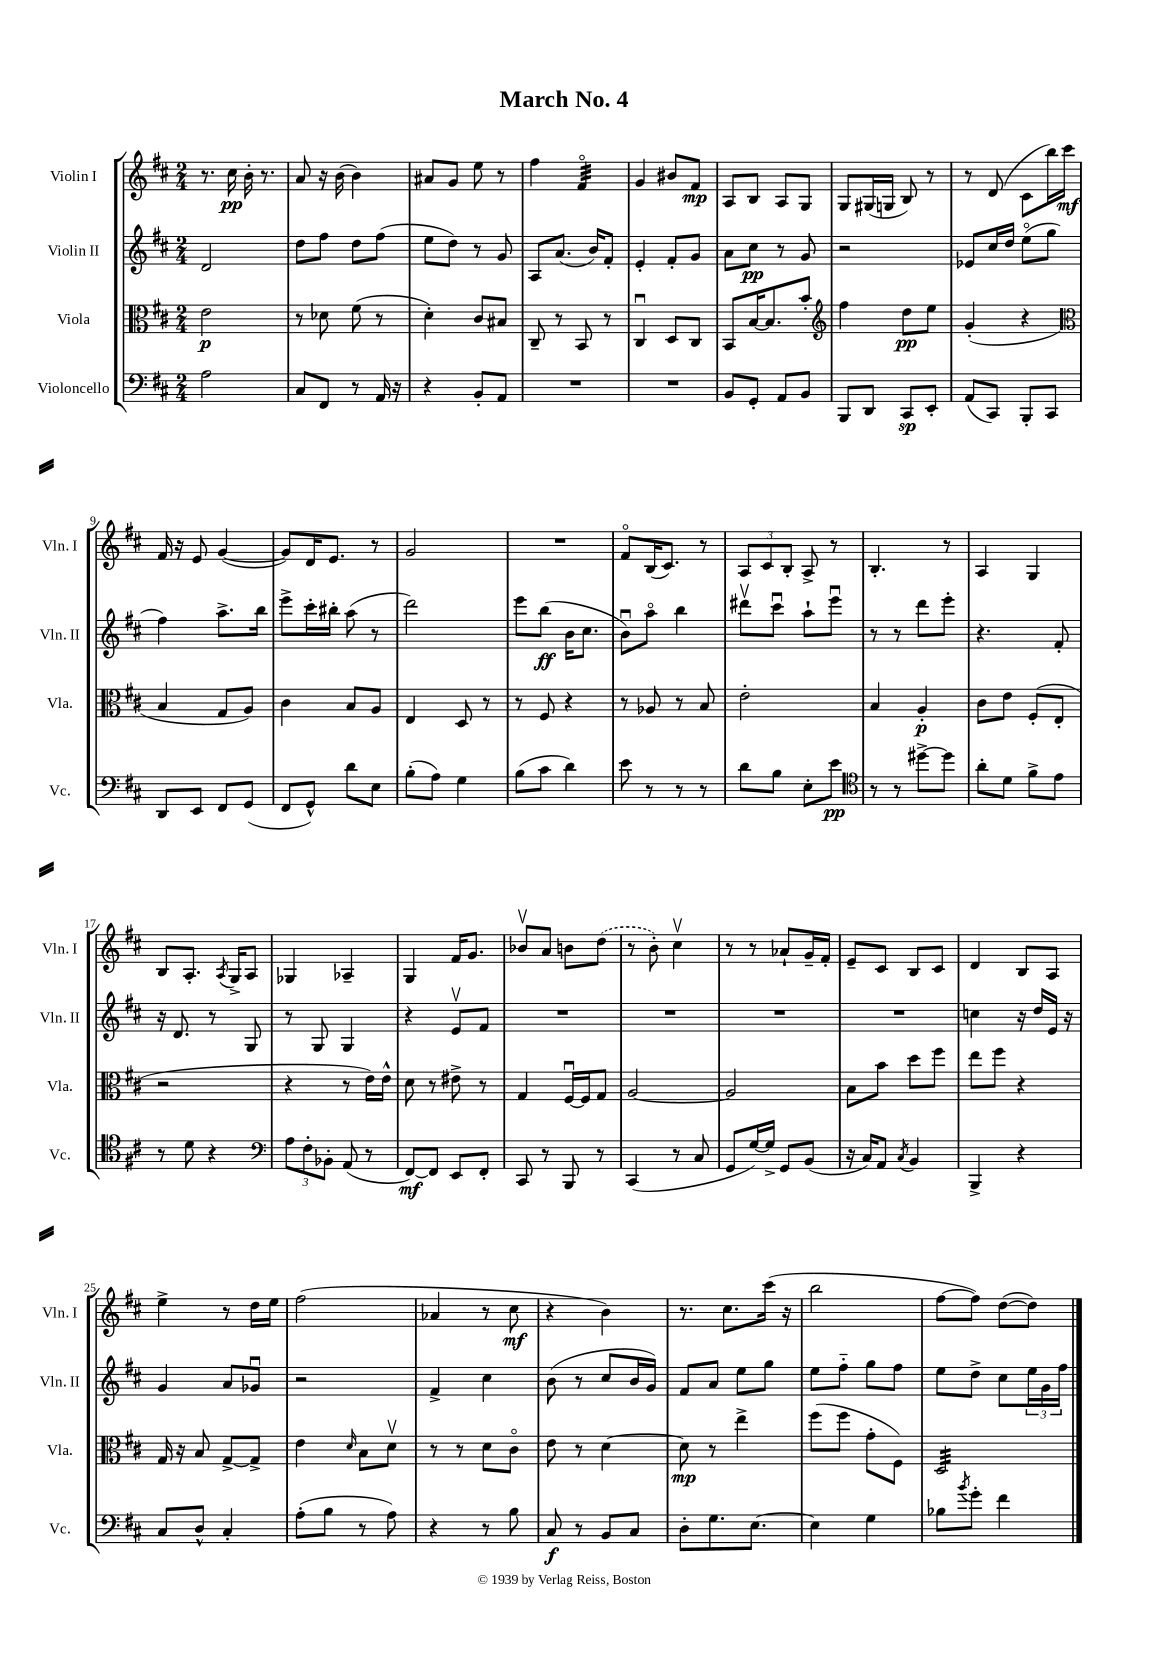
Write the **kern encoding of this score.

**kern	**dynam	**kern	**dynam	**kern	**dynam	**kern	**dynam
*part4	*part4	*part3	*part3	*part2	*part2	*part1	*part1
*staff4	*staff4	*staff3	*staff3	*staff2	*staff2	*staff1	*staff1
*I"Violoncello	*	*I"Viola	*	*I"Violin II	*	*I"Violin I	*
*I'Vc.	*	*I'Vla.	*	*I'Vln. II	*	*I'Vln. I	*
*clefF4	*	*clefC3	*	*clefG2	*	*clefG2	*
*k[f#c#]	*	*k[f#c#]	*	*k[f#c#]	*	*k[f#c#]	*
*M2/4	*	*M2/4	*	*M2/4	*	*M2/4	*
=1	=1	=1	=1	=1	=1	=1	=1
2A\	.	2e\	p	2d/	.	8.r	.
.	.	.	.	.	.	16cc#\	pp
.	.	.	.	.	.	16b'\	.
.	.	.	.	.	.	8.r	.
=2	=2	=2	=2	=2	=2	=2	=2
8C#/L	.	8r	.	8dd\L	.	8a/	.
8FF#/J	.	8d-X\	.	8ff#\J	.	16r	.
.	.	.	.	.	.	(16b\	.
8r	.	(8f#\	.	8dd\L	.	4b\)	.
16AA/	.	8r	.	(8ff#\J	.	.	.
16r	.	.	.	.	.	.	.
=3	=3	=3	=3	=3	=3	=3	=3
4r	.	4d'\)	.	8ee\L	.	8a#X/L	.
.	.	.	.	8dd\J)	.	8g/J	.
8BB'/L	.	8c#/L	.	8r	.	8ee\	.
8AA/J	.	8B#X/J	.	8g/	.	8r	.
=4	=4	=4	=4	=4	=4	=4	=4
2r	.	8C#~/	.	8A/L	.	4ff#\	.
.	.	8r	.	(8.a/J	.	.	.
*	*	*	*	*	*	*tremolo	*
.	.	8BB/	.	.	.	32f#/LLL	.
.	.	.	.	.	.	32f#/	.
.	.	.	.	16b/KL)	.	32f#/	.
.	.	.	.	.	.	32f#/	.
.	.	8r	.	8f#'/J	.	32f#/	.
.	.	.	.	.	.	32f#/	.
.	.	.	.	.	.	32f#/	.
.	.	.	.	.	.	32f#/JJJ	.
*	*	*	*	*	*	*Xtremolo	*
=5	=5	=5	=5	=5	=5	=5	=5
2r	.	4C#u/	.	4e'/	.	4g/	.
.	.	8D/L	.	8f#'/L	.	8b#X/L	.
.	.	8C#/J	.	8g/J	.	8f#/J	mp
=6	=6	=6	=6	=6	=6	=6	=6
8BB/L	.	8BB/L	.	8a\L	.	8A/L	.
8GG'/J	.	[16B/K	.	8cc#\J	pp	8B/J	.
.	.	8.B/]	.	.	.	.	.
8AA/L	.	.	.	8r	.	8A/L	.
8BB/J	.	8b'/J	.	8g/	.	8G/J	.
=7	=7	=7	=7	=7	=7	=7	=7
*	*	*clefG2	*	*	*	*	*
8BBB/L	.	4ff#\	.	2r	.	8G/L	.
8DD/J	.	.	.	.	.	(16G#X/L	.
.	.	.	.	.	.	16Gn/JJ	.
8CC#/L	sp	8dd\L	pp	.	.	8B/)	.
8EE'/J	.	8ee\J	.	.	.	8r	.
=8	=8	=8	=8	=8	=8	=8	=8
(8AA/L	.	(4g'/	.	8e-X/L	.	8r	.
8CC#/J)	.	.	.	16cc#/L	.	(8d/	.
.	.	.	.	16dd/JJ	.	.	.
8BBB'/L	.	4r	.	(8ee\L	.	8c#\L	.
8CC#/J	.	.	.	8gg\J	.	16bb\L)	.
.	.	.	.	.	.	16ccc#\JJ	mf
!!LO:LB:g=z
=9	=9	=9	=9	=9	=9	=9	=9
*	*	*clefC3	*	*	*	*	*
8DD/L	.	4B/	.	4ff#\)	.	16f#/	.
.	.	.	.	.	.	16r	.
8EE/J	.	.	.	.	.	8e/	.
8FF#/L	.	8G/L	.	8.aa^\L	.	([4g/	.
(8GG/J	.	8A/J)	.	.	.	.	.
.	.	.	.	16bb\Jk	.	.	.
=10	=10	=10	=10	=10	=10	=10	=10
8FF#/L	.	4c#\	.	8eee^\L	.	8g/L])	.
8GG^^/J)	.	.	.	16ccc#'\L	.	16d/K	.
.	.	.	.	16bb#X'\JJ	.	8.e/J	.
8d\L	.	8B/L	.	(8aa\	.	.	.
8E\J	.	8A/J	.	8r	.	8r	.
=11	=11	=11	=11	=11	=11	=11	=11
(8B'\L	.	4E/	.	2ddd\)	.	2g/	.
8A\J)	.	.	.	.	.	.	.
4G\	.	8D/	.	.	.	.	.
.	.	8r	.	.	.	.	.
=12	=12	=12	=12	=12	=12	=12	=12
(8B\L	.	8r	.	8eee\L	.	2r	.
8c#\J	.	8F#/	.	(8bb\J	ff	.	.
4d\)	.	4r	.	16b\KL	.	.	.
.	.	.	.	8.cc#\J	.	.	.
=13	=13	=13	=13	=13	=13	=13	=13
8e\	.	8r	.	8bu\L)	.	8f#/L	.
8r	.	8A-X/	.	8aa\J	.	(16B/K	.
.	.	.	.	.	.	8.c#/J)	.
8r	.	8r	.	4bb\	.	.	.
8r	.	8B/	.	.	.	8r	.
=14	=14	=14	=14	=14	=14	=14	=14
8d\L	.	2e'\	.	8ddd#Xv\L	.	12A/L	.
.	.	.	.	.	.	12c#/	.
8B\J	.	.	.	8ccc#u\J	.	.	.
.	.	.	.	.	.	12B'/J	.
8E'\L	.	.	.	8aa`\L	.	8A^/	.
8e\J	pp	.	.	8eeeu\J	.	8r	.
=15	=15	=15	=15	=15	=15	=15	=15
*clefC4	*	*	*	*	*	*	*
8r	.	4B/	.	8r	.	4.B'/	.
8r	.	.	.	8r	.	.	.
[8dd#X^\L	.	4A'/	p	8ddd\L	.	.	.
8dd#\J]	.	.	.	8eee'\J	.	8r	.
=16	=16	=16	=16	=16	=16	=16	=16
8a'\L	.	8c#\L	.	4.r	.	4A/	.
8d\J	.	8e\J	.	.	.	.	.
8f#^\L	.	(8F#'/L	.	.	.	4G/	.
8e\J	.	8E'/J	.	8f#'/	.	.	.
!!LO:LB:g=z
=17	=17	=17	=17	=17	=17	=17	=17
8r	.	2r	.	16r	.	8B/L	.
.	.	.	.	8.d/	.	.	.
8d\	.	.	.	.	.	8.A'/J	.
4r	.	.	.	8r	.	.	.
.	.	.	.	.	.	8qA/	.
.	.	.	.	.	.	16G^/KL	.
.	.	.	.	8G/	.	8A/J	.
=18	=18	=18	=18	=18	=18	=18	=18
*clefF4	*	*	*	*	*	*	*
12A\L	.	4r	.	8r	.	4G-X/	.
12F#'\	.	.	.	.	.	.	.
.	.	.	.	8G/	.	.	.
12BB-X'\J	.	.	.	.	.	.	.
(8AA/	.	8r	.	4G/	.	4A-X~/	.
8r	.	16e\LL)	.	.	.	.	.
.	.	16e^^\JJ	.	.	.	.	.
=19	=19	=19	=19	=19	=19	=19	=19
[8FF#/L)	mf	8d\	.	4r	.	4G/	.
8FF#/J]	.	8r	.	.	.	.	.
8EE/L	.	8e#X^\	.	8ev/L	.	16f#/KL	.
.	.	.	.	.	.	8.g/J	.
8FF#'/J	.	8r	.	8f#/J	.	.	.
=20	=20	=20	=20	=20	=20	=20	=20
8CC#/	.	4G/	.	2r	.	8b-Xv/L	.
8r	.	.	.	.	.	8a/J	.
8BBB/	.	[16F#u/LL	.	.	.	8bn\L	.
.	.	16F#/J]	.	.	.	.	.
8r	.	8G/J	.	.	.	(8dd\J	.
=21	=21	=21	=21	=21	=21	=21	=21
(4CC#/	.	[2A/	.	2r	.	8r	.
.	.	.	.	.	.	8b'\)	.
8r	.	.	.	.	.	4cc#v\	.
8C#/	.	.	.	.	.	.	.
=22	=22	=22	=22	=22	=22	=22	=22
8GG/L	.	2A/]	.	2r	.	8r	.
[16G/L)	.	.	.	.	.	8r	.
16G^/JJ]	.	.	.	.	.	.	.
8GG/L	.	.	.	.	.	8a-X`/L	.
(8BB/J	.	.	.	.	.	16g~/L	.
.	.	.	.	.	.	16f#'/JJ	.
=23	=23	=23	=23	=23	=23	=23	=23
16r	.	8B\L	.	2r	.	8e~/L	.
16C#/KL)	.	.	.	.	.	.	.
8AA/J	.	8b\J	.	.	.	8c#/J	.
8qC#/	.	.	.	.	.	.	.
4BB/	.	8dd\L	.	.	.	8B/L	.
.	.	8ff#\J	.	.	.	8c#/J	.
=24	=24	=24	=24	=24	=24	=24	=24
4BBB^/	.	8ee\L	.	4ccn\	.	4d/	.
.	.	8ff#\J	.	.	.	.	.
4r	.	4r	.	16r	.	8B/L	.
.	.	.	.	16dd/LL	.	.	.
.	.	.	.	16e/JJ	.	8A/J	.
.	.	.	.	16r	.	.	.
!!LO:LB:g=z
=25	=25	=25	=25	=25	=25	=25	=25
8C#/L	.	16G/	.	4g/	.	4ee^\	.
.	.	16r	.	.	.	.	.
8D^^/J	.	8B/	.	.	.	.	.
4C#'/	.	[8G^/L	.	8a/L	.	8r	.
.	.	8G^/J]	.	8g-Xu/J	.	16dd\LL	.
.	.	.	.	.	.	16ee\JJ	.
=26	=26	=26	=26	=26	=26	=26	=26
(8A'\L	.	4e\	.	2r	.	(2ff#\	.
8B\J	.	.	.	.	.	.	.
.	.	16qqd/	.	.	.	.	.
8r	.	8B\L	.	.	.	.	.
8A\)	.	8dv\J	.	.	.	.	.
=27	=27	=27	=27	=27	=27	=27	=27
4r	.	8r	.	4f#^/	.	4a-X/	.
.	.	8r	.	.	.	.	.
8r	.	8d\L	.	4cc#\	.	8r	.
8B\	.	8c#\J	.	.	.	8cc#\	mf
=28	=28	=28	=28	=28	=28	=28	=28
8C#/	f	8e\	.	(8b\	.	4r	.
8r	.	8r	.	8r	.	.	.
8BB/L	.	[4d\	.	8cc#/L	.	4b\)	.
8C#/J	.	.	.	16b/L	.	.	.
.	.	.	.	16g/JJ)	.	.	.
=29	=29	=29	=29	=29	=29	=29	=29
8D'\L	.	8d\]	mp	8f#/L	.	8.r	.
8.G\	.	8r	.	8a/J	.	.	.
.	.	.	.	.	.	8.cc#\L	.
.	.	4ee^\	.	8ee\L	.	.	.
[8.E\J	.	.	.	.	.	.	.
.	.	.	.	8gg\J	.	(16ccc#\Jk	.
.	.	.	.	.	.	16r	.
=30	=30	=30	=30	=30	=30	=30	=30
4E\]	.	(8ff#\L	.	8ee\L	.	2bb\	.
.	.	8ff#\J	.	8ff#\J	.	.	.
4G\	.	8g'\L	.	8gg\L	.	.	.
.	.	8F#\J)	.	8ff#\J	.	.	.
=31	=31	=31	=31	=31	=31	=31	=31
*	*	*tremolo	*	*	*	*	*
8B-X\L	.	32D/LLL	.	8ee\L	.	[8ff#\L	.
.	.	32D/	.	.	.	.	.
.	.	32D/	.	.	.	.	.
.	.	32D/	.	.	.	.	.
8qb/	.	.	.	.	.	.	.
8g'\J	.	32D/	.	8dd^\J	.	8ff#\J])	.
.	.	32D/	.	.	.	.	.
.	.	32D/	.	.	.	.	.
.	.	32D/	.	.	.	.	.
4f#\	.	32D/	.	8cc#\L	.	([8dd\L	.
.	.	32D/	.	.	.	.	.
.	.	32D/	.	.	.	.	.
.	.	32D/	.	.	.	.	.
.	.	32D/	.	24ee\L	.	8dd\J])	.
.	.	32D/	.	.	.	.	.
.	.	.	.	24g\	.	.	.
.	.	32D/	.	.	.	.	.
.	.	.	.	24ff#\JJ	.	.	.
.	.	32D/JJJ	.	.	.	.	.
*	*	*Xtremolo	*	*	*	*	*
==	==	==	==	==	==	==	==
*-	*-	*-	*-	*-	*-	*-	*-
